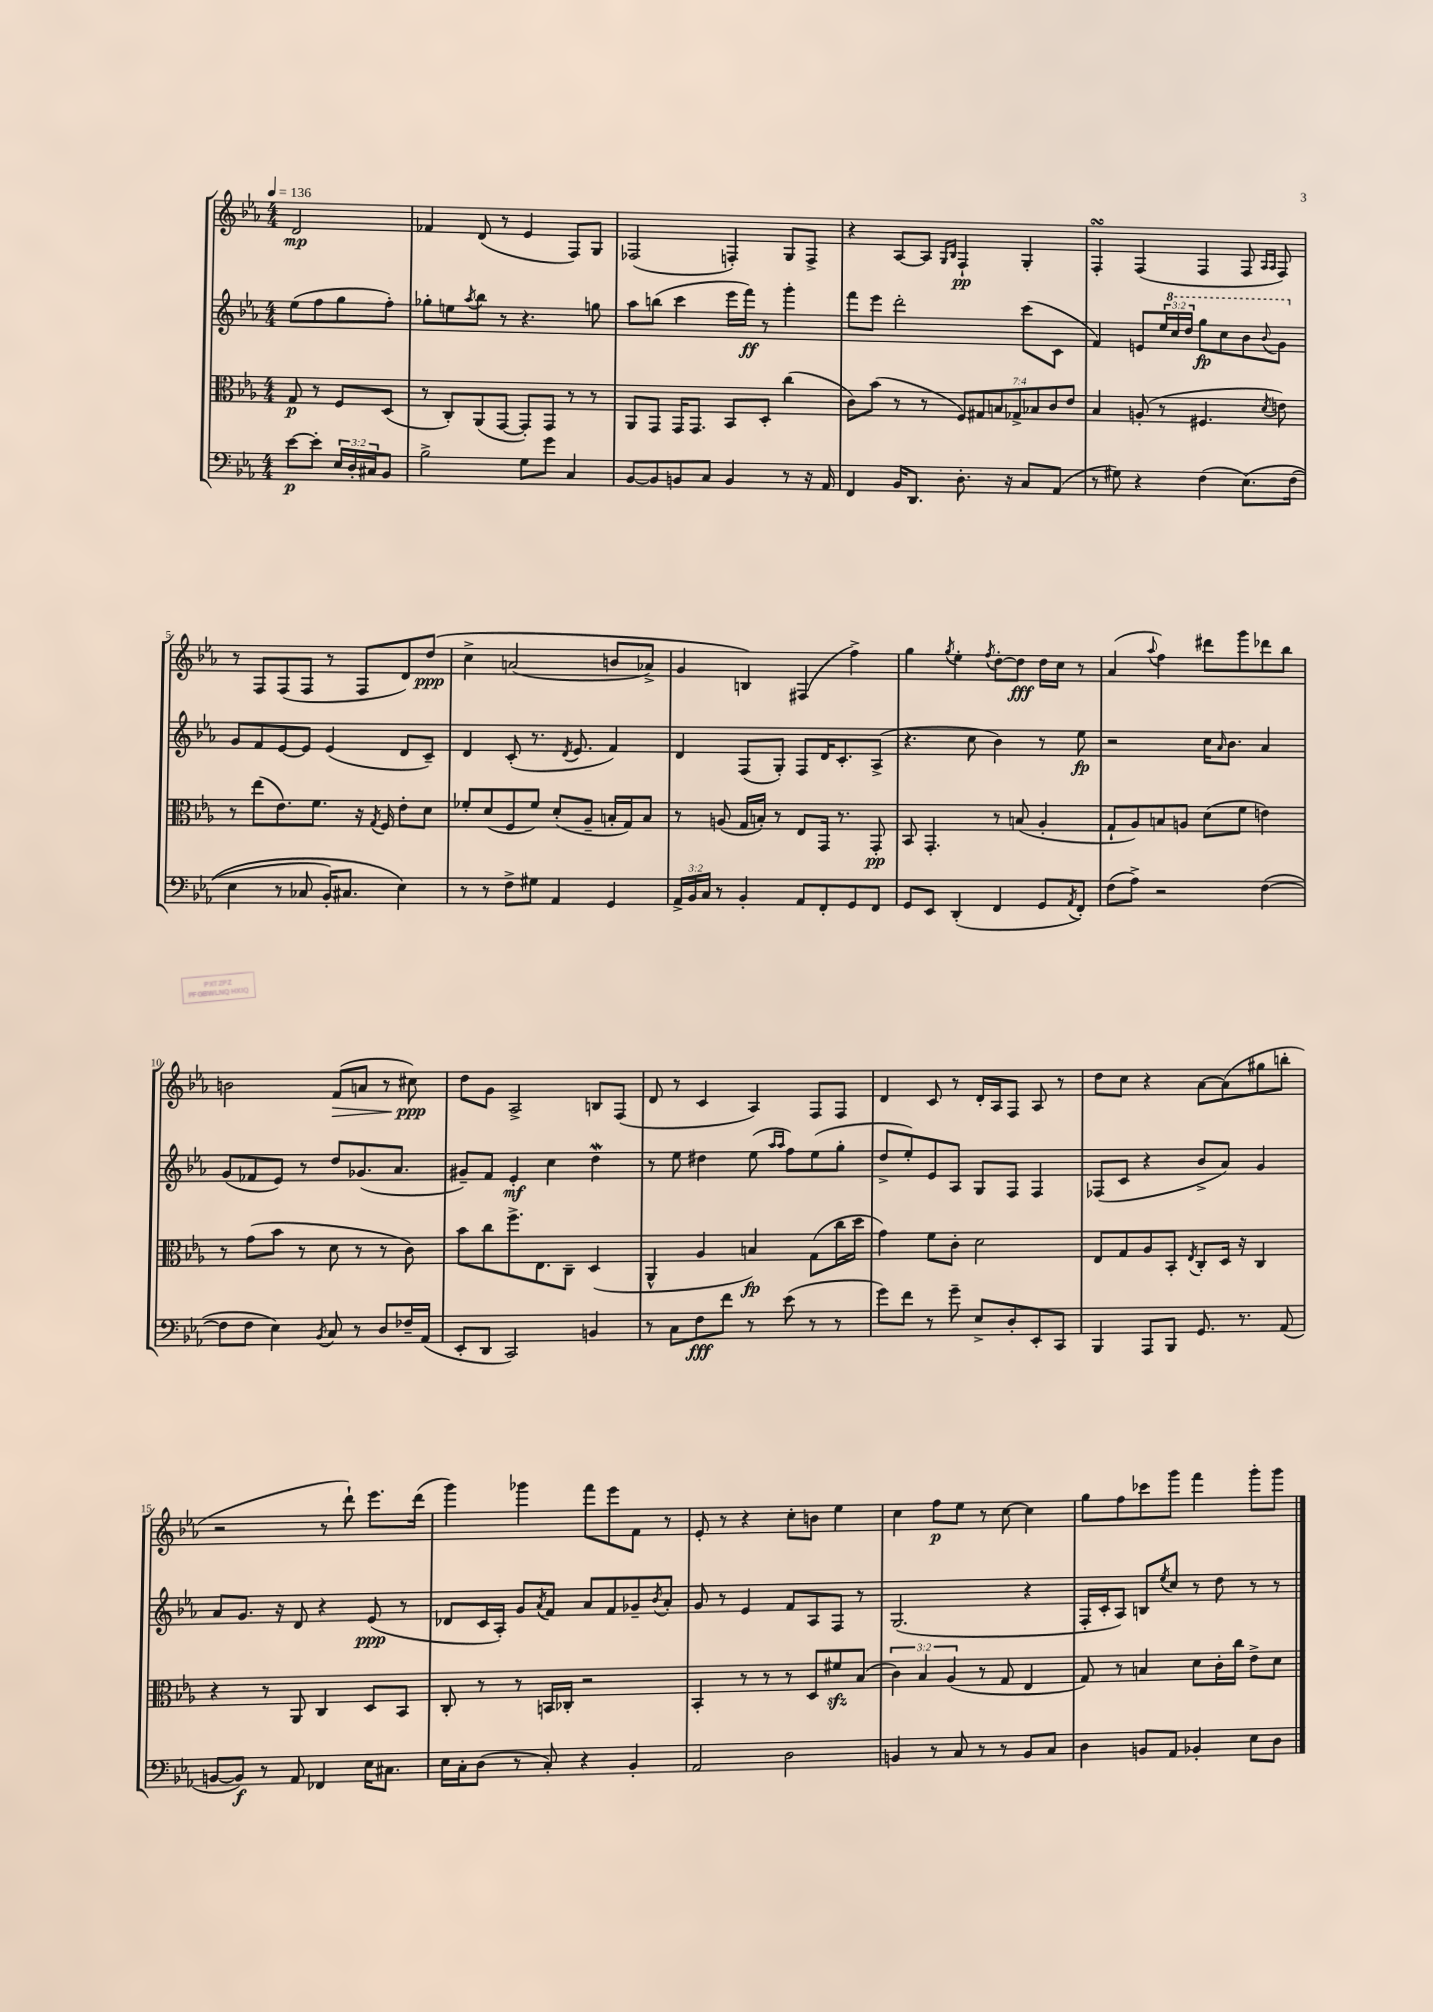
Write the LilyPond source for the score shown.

<<
\new StaffGroup <<
\new Staff = "s0" {
    \clef treble \key ees \major \numericTimeSignature \time 4/4 \partial 2 \tempo 4 = 136
    d'2\mp |
    fes'4 d'8( r8 ees'4 f8) g8 |
    fes2( f4-.) g8 f8-> |
    r4 aes8~ aes8 \grace { g16 bes16 } f4-!\pp g4-. |
    f4-.\turn f4( f4 f8 \grace { aes16 aes16 } f8) |
    r8 f8 f8( f8 r8 f8 d'8) d''8\ppp\( |
    c''4-> a'2( b'8 aes'8->) |
    g'4 b4\) fis4( f''4->) |
    g''4 \acciaccatura { g''8 } ees''4-. \acciaccatura { f''8 } d''8~-. d''8\fff d''16 c''16 r8 |
    aes'4( \appoggiatura { aes''8 } f''4) dis'''8 g'''8 des'''8 bes''8 |
    b'2 f'8\>( a'8 r8 cis''8\ppp\!) |
    d''8 g'8 aes2-> b8 f8( |
    d'8 r8 c'4 aes4) f8 f8 |
    d'4 c'8 r8 d'16-. aes16 f8 aes8 r8 |
    d''8 c''8 r4 aes'8~ aes'8( gis''8 b''8-. |
    r2 r8 d'''8-!) ees'''8. d'''16( |
    g'''4) ges'''4 f'''8 ees'''8 f'8 r8 |
    ees'8-. r8 r4 c''8-. b'8 ees''4 |
    c''4 f''8\p ees''8 r8 c''8~ c''4 |
    g''8 f''8 ces'''8 g'''8 f'''4 g'''8-. g'''8 \bar "|." |
}
\new Staff = "s1" {
    \clef treble \key ees \major \numericTimeSignature \time 4/4 \override Staff.TupletNumber.text = #tuplet-number::calc-fraction-text \partial 2
    ees''8( f''8 g''8 f''8-.) |
    ges''8-. e''8 \acciaccatura { aes''8 } bes''8 r8 r4. g''8 |
    aes''8 b''8( c'''4 ees'''16 f'''16\ff) r8 g'''4-. |
    f'''8 ees'''8 d'''2-. c'''8( c'8 |
    f'4) e'8 \tuplet 3/2 { ees''16 \ottava #1 c'''16 d'''16 } g'''8\fp c'''8 bes''8 \appoggiatura { bes''8 } g''8 \ottava #0 |
    g'8 f'8 ees'8~ ees'8 ees'4( d'8 c'8--) |
    d'4 c'8-.( r8. \acciaccatura { d'8 } ees'8. f'4) |
    d'4 f8( g8-.) f8 d'16 c'8.-. aes8->( |
    r4. c''8 bes'4) r8 ees''8\fp |
    r2 c''16 \grace { aes'16 } bes'8. aes'4 |
    g'8( fes'8 ees'8) r8 d''8 ges'8.( aes'8. |
    gis'8--) f'8 ees'4-.\mf c''4 d''4\mordent |
    r8 ees''8 dis''4 ees''8( \grace { aes''16 aes''16 } f''8) ees''8( g''8-. |
    d''8-> ees''8-.) ees'8 aes8 g8 f8 f4 |
    fes8( c'8 r4 bes'8-> aes'8) g'4 |
    aes'8 g'8. r16 d'8 r4 ees'8\ppp( r8 |
    des'8 c'16 aes16-.) g'8 \acciaccatura { aes'8 } f'8 aes'8 f'8 ges'8-- \acciaccatura { bes'8 } aes'8-. |
    g'8 r8 ees'4 f'8 aes8 f8 r8 |
    g2.( r4 |
    f16-. c'16-. aes8) b8 \acciaccatura { ees''8 } c''8 r8 d''8 r8 r8 \bar "|." |
}
\new Staff = "s2" {
    \clef alto \key ees \major \numericTimeSignature \time 4/4 \override Staff.TupletNumber.text = #tuplet-number::calc-fraction-text \partial 2
    g8\p r8 f8 d8( |
    r8 c8-.) aes,8( g,8~ g,8-.) g,8 r8 r8 |
    aes,8 g,8 g,16 g,8. bes,8 d8-. c''4( |
    c'8) bes'8( r8 r8 \tuplet 7/4 { f8) gis8 b8 ges8-> bes8 c'8 ees'8 } |
    bes4 a8-.( r8 fis4. \acciaccatura { d'8 } e'8) |
    r8 ees''8( ees'8.) f'8. r16 \acciaccatura { g8 } f16 ees'8-. d'8 |
    fes'8-. d'8( f8 fes'8) d'8-.( aes8-- b16-. g16) b8 |
    r8 a8( g16 b16-.) r8 ees8 g,16 r8. g,8-.\pp |
    bes,8 g,4.-. r8 b8( aes4-. |
    g8-! aes8) b8 a8 d'8( f'8 e'4) |
    r8 g'8( bes'8 r8 d'8 r8 r8 c'8) |
    bes'8 c''8 f''8.-> ees8. c8-- d4( |
    aes,4-^ aes4 b4\fp) g8( c''16 d''16 |
    g'4) f'8 c'8-. d'2 |
    ees8 g8 aes8 bes,8-. \acciaccatura { ees8 } c8-. d16 r16 c4 |
    r4 r8 aes,8 c4 d8 bes,8 |
    c8-. r8 r8 b,16 ces16-. r2 |
    bes,4-. r8 r8 r8 d8 fis'8\sfz bes8( |
    \tuplet 3/2 { c'4) bes4 aes4( } r8 g8 ees4 |
    g8) r8 b4 d'8 c'16-. c''16 ees'8-> d'8 \bar "|." |
}
\new Staff = "s3" {
    \clef bass \key ees \major \numericTimeSignature \time 4/4 \override Staff.TupletNumber.text = #tuplet-number::calc-fraction-text \partial 2
    ees'8~\p ees'8-. \tuplet 3/2 { ees16 d16-. cis16 } bes,8 |
    bes2-> g8 g'8 c4 |
    bes,8~ bes,8 b,8 c8 b,4 r8 r16 aes,16 |
    f,4 bes,16 d,8. d8.-. r16 c8 aes,8( |
    r8 gis8) r4 f4( ees8.)\( f16( |
    ees4 r8 ces8 bes,16-.) cis8. ees4\) |
    r8 r8 f8-> gis8 aes,4 g,4 |
    \tuplet 3/2 { aes,16-> bes,16 c16 } r8 bes,4-. aes,8 f,8-. g,8 f,8 |
    g,8 ees,8 d,4-.( f,4 g,8 \acciaccatura { aes,8 } f,8-.) |
    f8( aes8->) r2 f4~( |
    f8 f8 ees4) \acciaccatura { bes,8 } c8 r8 d8 fes16-- aes,16( |
    ees,8-. d,8 c,2) b,4 |
    r8 c8 f8\fff f'8 r8 ees'8( r8 r8 |
    g'8) f'8 r8 g'8-- ees8-> d8-. ees,8-. c,8 |
    bes,,4 aes,,8 bes,,8 g,8. r8. aes,8( |
    b,8~ b,8\f) r8 aes,8 fes,4 ees16 cis8. |
    ees16 c16-. d8( r8 c8-.) r4 bes,4-. |
    aes,2 d2 |
    b,4 r8 c8 r8 r8 b,8 c8 |
    d4 b,8 aes,8 bes,4-. ees8 d8 \bar "|." |
}
>>
>>
